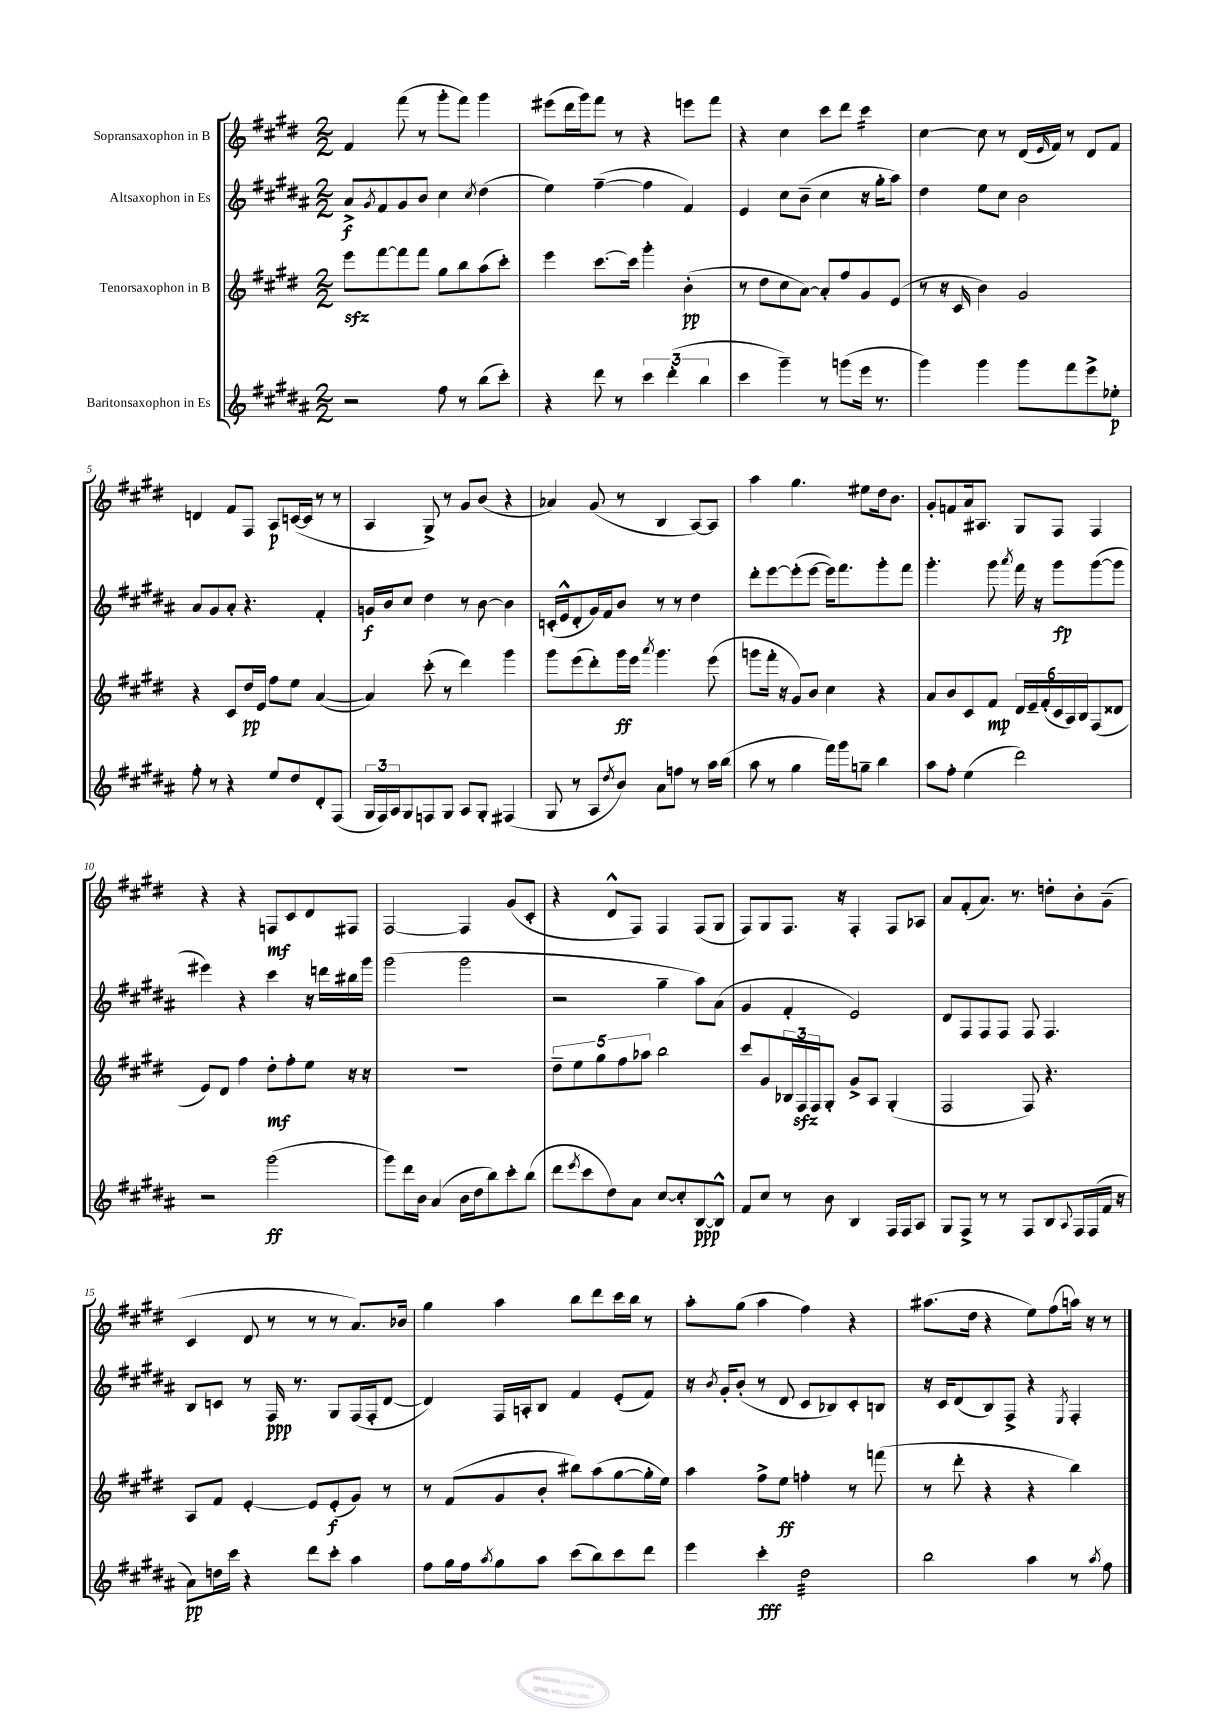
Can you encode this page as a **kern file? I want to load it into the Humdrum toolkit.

**kern	**kern	**kern	**kern
*staff4	*staff3	*staff2	*staff1
*clefG2	*clefG2	*clefG2	*clefG2
*k[f#c#g#d#a#]	*k[f#c#g#d#]	*k[f#c#g#d#a#]	*k[f#c#g#d#]
*M2/2	*M2/2	*M2/2	*M2/2
2r	8eee\L	8a#^/L	4f#/
.	.	8qg#/	.
.	[8fff#\	8f#/	.
.	8fff#\]	8g#/	(8fff#\
.	8fff#\J	8b/J	8r
8ff#\	8gg#\L	4cc#\	8ggg#'\L
8r	8bb\	.	8fff#\J)
.	.	8qcc#/	.
(8bb\L	(8aa\	(4dd#\	4ggg#\
8ccc#'\J)	8ccc#'\J)	.	.
=	=	=	=
4r	4eee\	4ee\)	(8eee#\L
.	.	.	16ddd#\L
.	.	.	16ggg#\J)
8ddd#\	[8.ccc#\L	([4ff#~\	8fff#\J
8r	.	.	8r
.	16ccc#\]Jk	.	.
6ccc#\	4ggg#'\	4ff#\]	4r
(6ddd#'\	.	.	.
.	(4b'\	4f#/)	8eee\L
6bb\	.	.	.
.	.	.	8fff#\J
=	=	=	=
4ccc#\	8r	4e/	4r
.	8dd#\L	.	.
4ggg#~\)	8cc#\	8cc#\L	4cc#\
.	[8a\J)	(8b~\J	.
8r	8a'/]L	4cc#\	8ccc#\L
(8ggg\L	8ff#/	.	8ddd#\J
16eee\Jk	8g#/	16r	4ccc#\
8.r	.	16gg#'\LK	.
.	(8e/J	8aa#\J)	.
=	=	=	=
4ggg#\)	8r	4dd#\	[4cc#\
.	16r	.	.
.	16c#/	.	.
4ggg#\	4b\)	8ee\L	8cc#\]
.	.	8cc#\J	8r
8ggg#\L	2g#/	2b\	(16d#/LL
.	.	.	16qqe/
.	.	.	16f#/JJ)
8fff#\	.	.	8r
8eee^\	.	.	8d#/L
8ee-'\J	.	.	8f#/J
=	=	=	=
8ff#'\	4r	8a#/L	4d/
8r	.	8g#/	.
4r	8c#/L	8a#'/J	8f#/L
.	16dd#/L	4.r	8F#/J
.	16e/JJ	.	.
8ee/L	8ff#\L	.	8A/L
8dd#/	8ee\J	.	([16c/L
.	.	.	16c/]JJ
8d#'/	([4a/	4f#'/	8r
(8F#/J	.	.	8r
=	=	=	=
24G#/LL	4a/])	16g/LL	4A/
24F#/)	.	.	.
.	.	16b/J	.
24A#/J	.	.	.
8G#/	.	8cc#/J	.
8F/	(8ccc#'\	4dd#\	8G#^/)
8G#/J	8r	.	8r
8A#/L	4ddd#\)	8r	8g#/L
8G#'/J	.	[8b\	(8b/J
(4F#/	4ggg#\	4b\]	4r
=	=	=	=
8G#/	8ggg#\L	(16c'/LL	4a-/)
.	.	16e^^/J	.
8r	(8eee\	8d#'/	.
8A#/L	8ddd#'\)	16g#/L)	(8g#/
.	.	16f#/J	.
8qdd#/	.	.	.
8b/J)	16ggg#\L	8b/J	8r
.	16eee\JJ	.	.
.	8qaaa/	.	.
8a#\L	4.ggg#\	8r	4B/
8ff\J	.	8r	.
8r	.	4dd#\	[8A/L)
16aa#\LL	(8eee\	.	8A/]J
(16bb\JJ	.	.	.
=	=	=	=
8aa#\	8ggg\L	8ddd#'\L	4aa\
8r	16fff#'\Jk	[8eee\	.
.	16r	.	.
4gg#\	8g#/L)	(8eee'\]	4.gg#\
.	8b/J	[8eee\J	.
16fff#\LL)	4cc#\	16eee\]LK)	.
16ggg#\J	.	8.fff#\	.
8gg~\J	.	.	8ee#\L
4bb\	4r	8ggg#'\	16dd#\k
.	.	.	8.b\J
.	.	8fff#\J	.
=	=	=	=
8aa#\L	8a/L	4.ggg#'\	8g#'/L
8ff#'\J	8b/	.	8f/
(4ee\	8c#/	.	16a/k
.	.	.	8.A#/J
.	8f#/J	8ggg#\	.
.	.	8qaaa#/	.
2ddd#\)	24d#/LL	16fff#\	8G#/L
.	24e~/	.	.
.	.	16r	.
.	(24f#'/	.	.
.	24c#/	8ggg#\L	8F#/J
.	24A/)	.	.
.	24B/J	.	.
.	(8F#/	([8ggg#\	4F#/
.	8d##/J	8ggg#\]J	.
=	=	=	=
2r	8e/L)	4eee#\)	4r
.	8d#/J	.	.
.	4ff#\	4r	4r
(2ggg#\	8dd#'\L	4ccc#\	8F/L
.	8ff#'\	.	8c#/
.	8ee\J	16r	8d#/
.	.	16ddd\LL	.
.	16r	16bb#\	8F#/J
.	16r	16ggg#\JJ	.
=	=	=	=
8ggg#\L)	1r	(2ggg#\	[2F#/
16ddd#\L	.	.	.
16b\JJ	.	.	.
(4a#/	.	.	.
16b\LL	.	2ggg#\	4F#/]
16dd#\J	.	.	.
8bb\)	.	.	.
8ccc#'\	.	.	(8g#/L
(8bb\J	.	.	8c#'/J
=	=	=	=
8ddd#\L	10dd#~\L	2r	4r
.	10ee\	.	.
8qeee/	.	.	.
8ccc#\	.	.	.
.	10gg#\	.	.
8dd#\)	.	.	8d#^^/L
.	10ff#\	.	.
8a#\J	.	.	8F#/J)
.	10aa-\J	.	.
[8cc#/L	2bb\	4gg#~\	4F#/
8cc#'/]	.	.	.
[8B/	.	8aa#\L)	(8F#/L
8B^^/]J	.	(8a#\J	8G#/J
=	=	=	=
8f#/L	8ccc#/L	4g#/	8F#/L)
8cc#/J	8g#/	.	8G#/
8r	24B-/L	4f#'/	8.F#/J
.	24F#/	.	.
.	24F#/J	.	.
8b\	8G#'/J	.	.
.	.	.	16r
4B/	8g#^/L	2e/)	4F#'/
.	8A/J	.	.
16F#/LL	(4G#'/	.	8F#/L
16F#/J	.	.	.
8A#/J	.	.	8A-/J
=	=	=	=
8G#/L	2F#/	8d#/L	8a/L
8F#^/J	.	8F#/	(8f#'/
8r	.	8F#/	8.a/J)
8r	.	8F#/J	.
.	.	.	8.r
8F#/L	8F#/)	8F#/	.
8B/	4.r	4.F#/	8dd'\L
8qqA#/	.	.	.
16F#/L	.	.	8b'\
(16F#/	.	.	.
16f#/JJ	.	.	(8g#~\J
16r	.	.	.
=	=	=	=
8a#\L)	8A/L	8B/L	4c#/
16dd\L	8f#/J	8c/J	.
16ccc#\JJ	.	.	.
4r	[4e'/	8r	8d#/
.	.	16F#/	8r
.	.	8.r	.
8ddd#\L	8e/]L	.	8r
8ccc#'\J	(8e'/	8G#/L	8r
4aa#\	8g#/J)	(16F#/L	8.a/L)
.	.	16F#'/J	.
.	8r	[8d#/J	.
.	.	.	16b-/Jk
=	=	=	=
8ff#\L	8r	4d#/])	4gg#\
16gg#\L	(8f#/L	.	.
16ff#\J	.	.	.
8qaa#/	.	.	.
8gg#\	8g#/	16F#/LL	4aa\
.	.	16A'/J	.
8aa#\J	8b'/J	8B/J	.
(8ccc#\L	8bb#\L)	4f#/	8bb\L
8bb\)	(8aa\	.	8ddd#\
8ccc#\	[8gg#\	(8e'/L	16ccc#\L
.	.	.	16bb\JJ
8ddd#\J	16gg#'\]L	8f#/J)	8r
.	16ee\JJ)	.	.
=	=	=	=
4eee\	4aa\	16r	8aa'\L
.	.	8qb/	.
.	.	16g#'/LK	.
.	.	(8b'/J	(8gg#\J
4ccc#'\	8ff#^\L	8r	4aa\
.	8ee\J	8d#/	.
2dd#\	4ff'\	8c#/L	4ff#\)
.	.	8B-/)	.
.	8r	8c#'/	4r
.	(8fff\	8B/J	.
=	=	=	=
2bb\	8r	16r	(8.aa#\L
.	.	16c#/LK	.
.	8ddd#'\	(8d#/	.
.	.	.	16dd#\Jk
.	4r	8B/)	4r
.	.	8F#^/J	.
4aa#\	4r	4r	8ee\L)
.	.	.	(8ff#\
.	.	8qE/	.
8r	4bb\)	4F#'/	16aa\Jk)
.	.	.	16r
8qaa#/	.	.	.
8ff#\	.	.	8r
==	==	==	==
*-	*-	*-	*-
